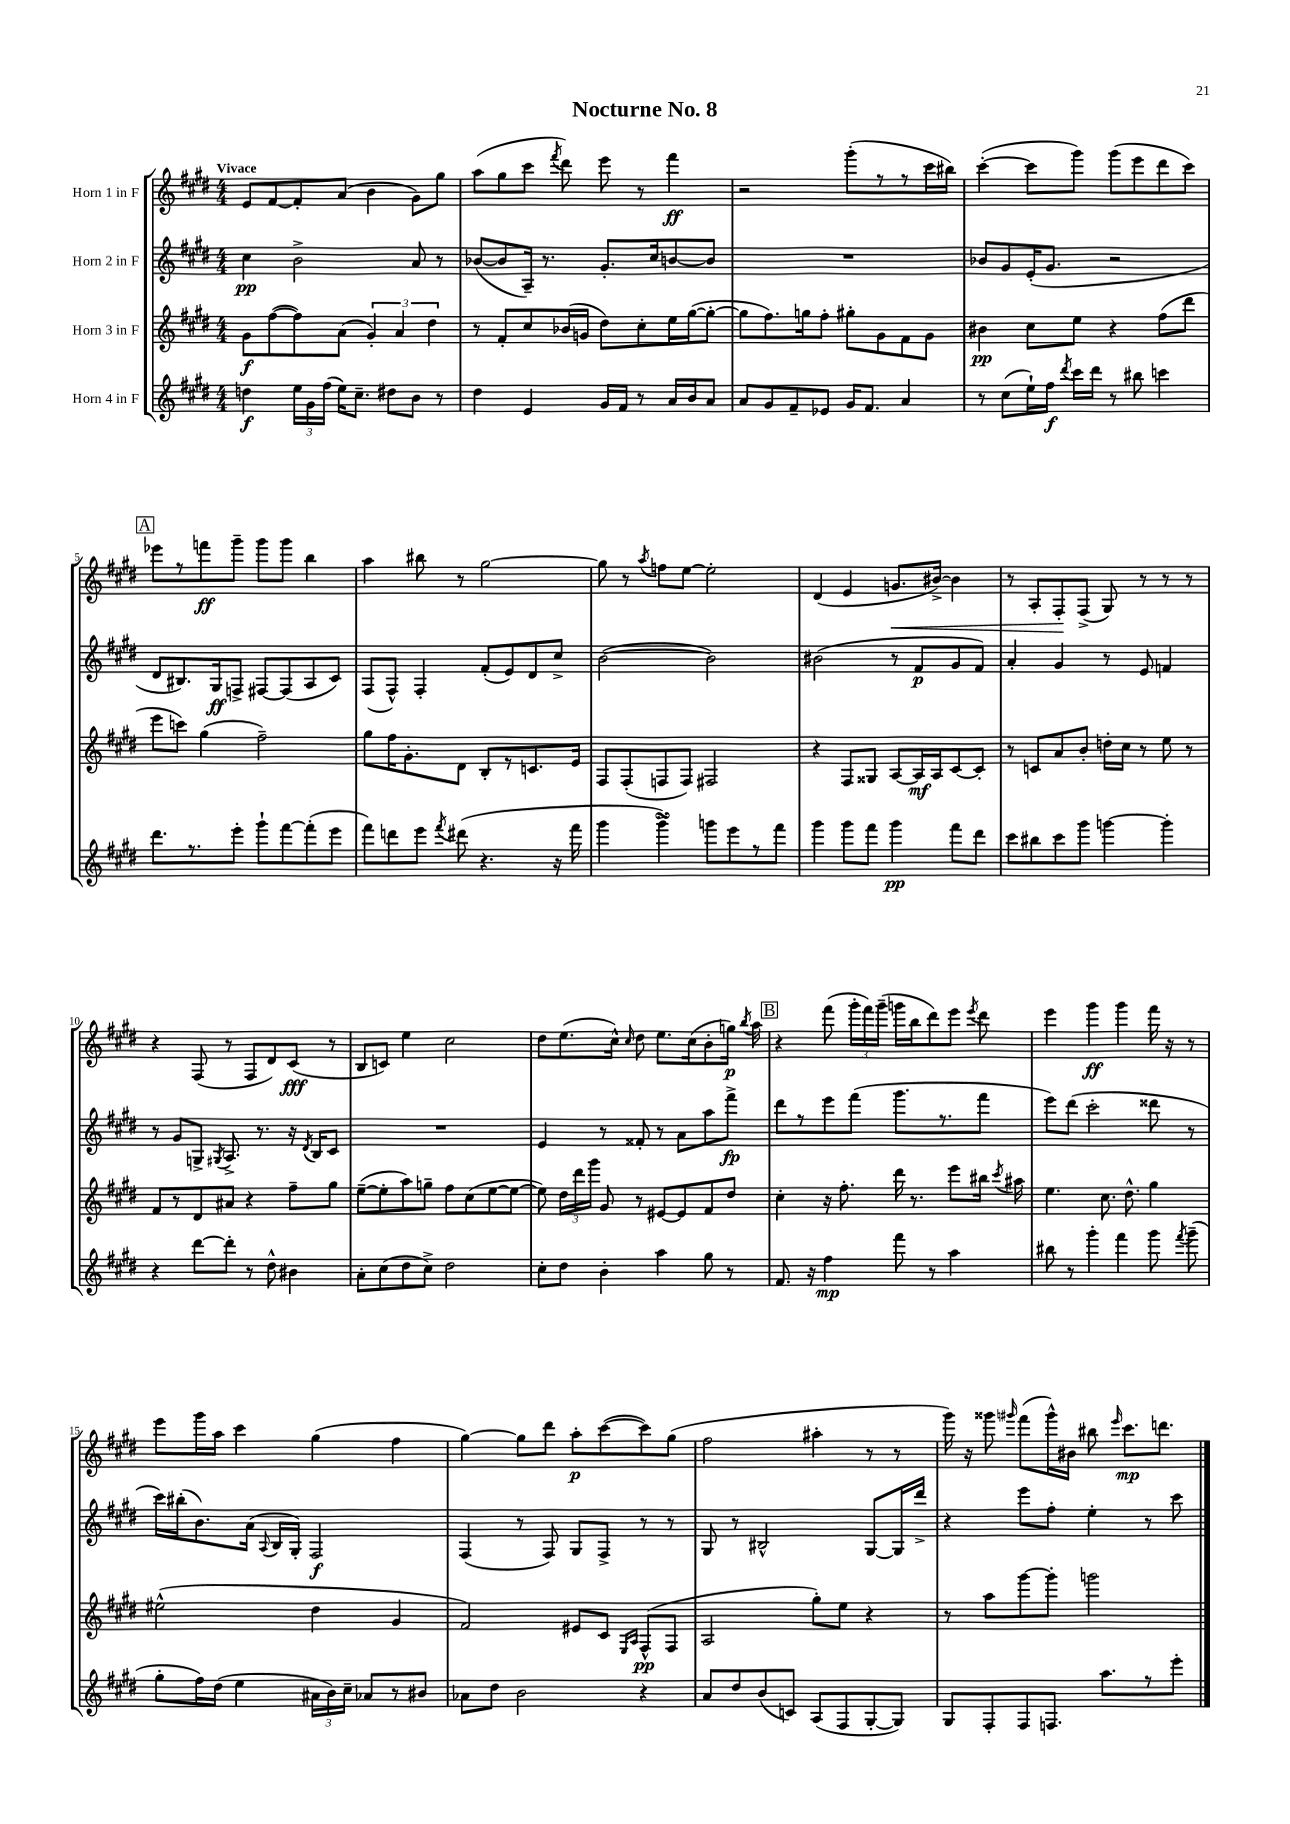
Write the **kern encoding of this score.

**kern	**kern	**kern	**kern
*staff4	*staff3	*staff2	*staff1
*clefG2	*clefG2	*clefG2	*clefG2
*k[f#c#g#d#]	*k[f#c#g#d#]	*k[f#c#g#d#]	*k[f#c#g#d#]
*M4/4	*M4/4	*M4/4	*M4/4
4dd	8g#	4cc#	8e
.	([8ff#	.	[8f#
24ee	8ff#])	2b^	8f#']
24g#	.	.	.
(24ff#	.	.	.
16ee)	(8a	.	(8a
8.cc#~	.	.	.
.	6g#')	.	4b
8dd#	.	.	.
.	6a	.	.
8b	.	8a	8g#)
.	6dd#	.	.
8r	.	8r	8gg#
=	=	=	=
4dd#	8r	([8b-	(8aa
.	8f#'	8b-]	8gg#
4e	8cc#	16A~)	8ccc#
.	.	8.r	.
.	.	.	8qfff#
.	(16b-	.	8ddd#)
.	16g	.	.
16g#	8dd#)	8.g#'	8eee
16f#	.	.	.
8r	8cc#'	.	8r
.	.	16cc#	.
16a	16ee	[8b	4fff#
16b	([16gg#	.	.
8a	8gg#'_	8b]	.
=	=	=	=
8a	8gg#]	1r	2r
8g#	8.ff#)	.	.
8f#~	.	.	.
.	16gg	.	.
8e-	8ff#'	.	.
16g#	8gg#'	.	(8ggg#'
8.f#	.	.	.
.	8g#	.	8r
4a	8f#	.	8r
.	8g#	.	16ccc#
.	.	.	16bb#)
=	=	=	=
8r	4b#	8b-	([4ccc#'
(8cc#	.	8g#	.
16ee`)	8cc#	(16e'	8ccc#]
16ff#	.	8.g#	.
8qddd#	.	.	.
16ccc#	8ee	.	8ggg#)
16ddd#	.	.	.
8r	4r	2r	(8ggg#
8bb#	.	.	8eee
4ccc	(8ff#	.	8ddd#
.	8ddd#	.	8ccc#)
=	=	=	=
8.ddd#	8eee	8d#	8eee-
.	8ccc)	8.B#)	8r
8.r	.	.	.
.	(4gg#	.	8fff
.	.	16G#	.
8eee'	.	8F^	8ggg#~
8ggg#`	2ff#~)	[8F#	8ggg#
[8fff#	.	(8F#]	8ggg#
(8fff#']	.	8A	4bb
8eee	.	8c#)	.
=	=	=	=
8fff#)	8gg#	(8F#	4aa
8ddd	16ff#	8F#^^)	.
.	8.g#'	.	.
8eee	.	4F#'	8bb#
8qfff#	.	.	.
(8ddd#	8d#	.	8r
4.r	8B'	(8f#'	[2gg#
.	8r	8e)	.
.	8.c	8d#	.
16r	.	8cc#^	.
16fff#	16e	.	.
=	=	=	=
4ggg#	8F#	([2b	8gg#]
.	(8F#'	.	8r
.	.	.	8qaa
4ggg#^)	8F	.	8ff
.	8F)	.	[8ee
8ggg	2F#	2b])	2ee']
8eee	.	.	.
8r	.	.	.
8fff#	.	.	.
=	=	=	=
4ggg#	4r	(2b#	(4d#
8ggg#	8F#	.	4e
8fff#	8G##	.	.
4ggg#	[8A	8r	8.g
.	16A]	8f#	.
.	16A	.	[16b#^)
8fff#	[8c#	8g#	4b#]
8ddd#	8c#']	8f#)	.
=	=	=	=
8ccc#	8r	4a'	8r
8bb#	8c	.	8A'
8ccc#	8a	4g#	8F#'
8ggg#	8b'	.	(8F#^
[4ggg	16dd'	8r	8G#)
.	16cc#	.	.
.	8r	8e	8r
4ggg']	8ee	4f	8r
.	8r	.	8r
=	=	=	=
4r	8f#	8r	4r
.	8r	8g#	.
[8ddd#	8d#	8G^	(8F#
.	.	8qG#	.
8ddd#']	8a#	8.A^	8r
8r	4r	.	8F#
.	.	8.r	.
8dd#^^	.	.	8d#)
4b#	8ff#~	16r	(8c#
.	.	8qd#	.
.	.	16B	.
.	8gg#	8c#	8r
=	=	=	=
8a'	([8ee~	1r	8B
(8cc#	8ee']	.	8c)
8dd#	8aa)	.	4ee
8cc#^)	8gg~	.	.
2dd#	8ff#	.	2cc#
.	(8cc#	.	.
.	[8ee	.	.
.	8ee_	.	.
=	=	=	=
8cc#'	8ee])	4e	8dd#
8dd#	24dd#	.	(8.ee
.	24ddd#	.	.
.	24ggg#	.	.
4b'	8g#	8r	.
.	.	.	16cc#^^)
.	.	.	16qqcc#
.	8r	8f##'	8dd#
4aa	[8e#	8r	8.ee
.	8e#]	8a	.
.	.	.	(16cc#
8gg#	8f#	8aa	8b'
8r	8dd#	8fff#^	16gg)
.	.	.	8qbb
.	.	.	16aa
=	=	=	=
8.f#	4cc#'	8ddd#	4r
.	.	8r	.
16r	.	.	.
4ff#	16r	8eee	(8fff#
.	8.ff#'	.	.
.	.	(8fff#	24ggg#'
.	.	.	24fff#)
.	.	.	(24ggg#~
8fff#	16ddd#	8.ggg#	16ggg
.	8.r	.	16bb
8r	.	.	8ddd#)
.	.	8.r	.
4aa	8eee	.	8eee
.	.	.	8qeee
.	16bb#	8fff#	8ddd#
.	8qccc#	.	.
.	16aa#	.	.
=	=	=	=
8bb#	4.ee	8eee)	4eee
8r	.	(8ddd#	.
4ggg#'	.	2ccc#'	4ggg#
.	8.cc#	.	.
4fff#	.	.	4ggg#
.	8.dd#^^	.	.
8ggg#	4gg#	8ddd##	16fff#
.	.	.	16r
8qfff#	.	.	.
(8ggg#~	.	8r	8r
=	=	=	=
8gg#'	(2ee#^^	16ccc#)	8eee
.	.	(16bb#'	.
16ff#)	.	8.b)	16ggg#
(16dd#	.	.	16aa
4ee	.	.	4ccc#
.	.	(16a	.
.	.	8qqA	.
.	.	16B	.
.	.	16G#')	.
24a#	4dd#	2F#	(4gg#
24b)	.	.	.
24cc#~	.	.	.
8a-	.	.	.
8r	4g#	.	4ff#
8b#	.	.	.
=	=	=	=
8a-	2f#)	(4F#	[4gg#)
8dd#	.	.	.
2b	.	8r	8gg#]
.	.	8F#)	8ddd#
.	8e#	8G#	8aa'
.	8c#	8F#^	([8ccc#
.	16qqE	.	.
.	16qqA	.	.
4r	(8F#^^	8r	8ccc#])
.	8F#	8r	(8gg#
=	=	=	=
8a	2A	8G#	2ff#
8dd#	.	8r	.
(8b	.	2B#^^	.
8c)	.	.	.
(8A	8gg#')	.	4aa#'
8F#	8ee	.	.
[8G#'	4r	[8G#	8r
8G#])	.	16G#]	8r
.	.	16ddd#^	.
=	=	=	=
8G#	8r	4r	16ggg#)
.	.	.	16r
8F#'	8aa	.	8ggg##
.	.	.	16qqggg#
8F#	[8ggg#	8eee	(8fff#
8.F	8ggg#']	8ff#'	16ggg#^^)
.	.	.	16b#
.	2ggg	4ee'	8bb#
8.aa	.	.	.
.	.	.	16qqeee
.	.	.	8.ccc#
8r	.	8r	.
.	.	.	8.ddd
8eee'	.	8ccc#	.
==	==	==	==
*-	*-	*-	*-
